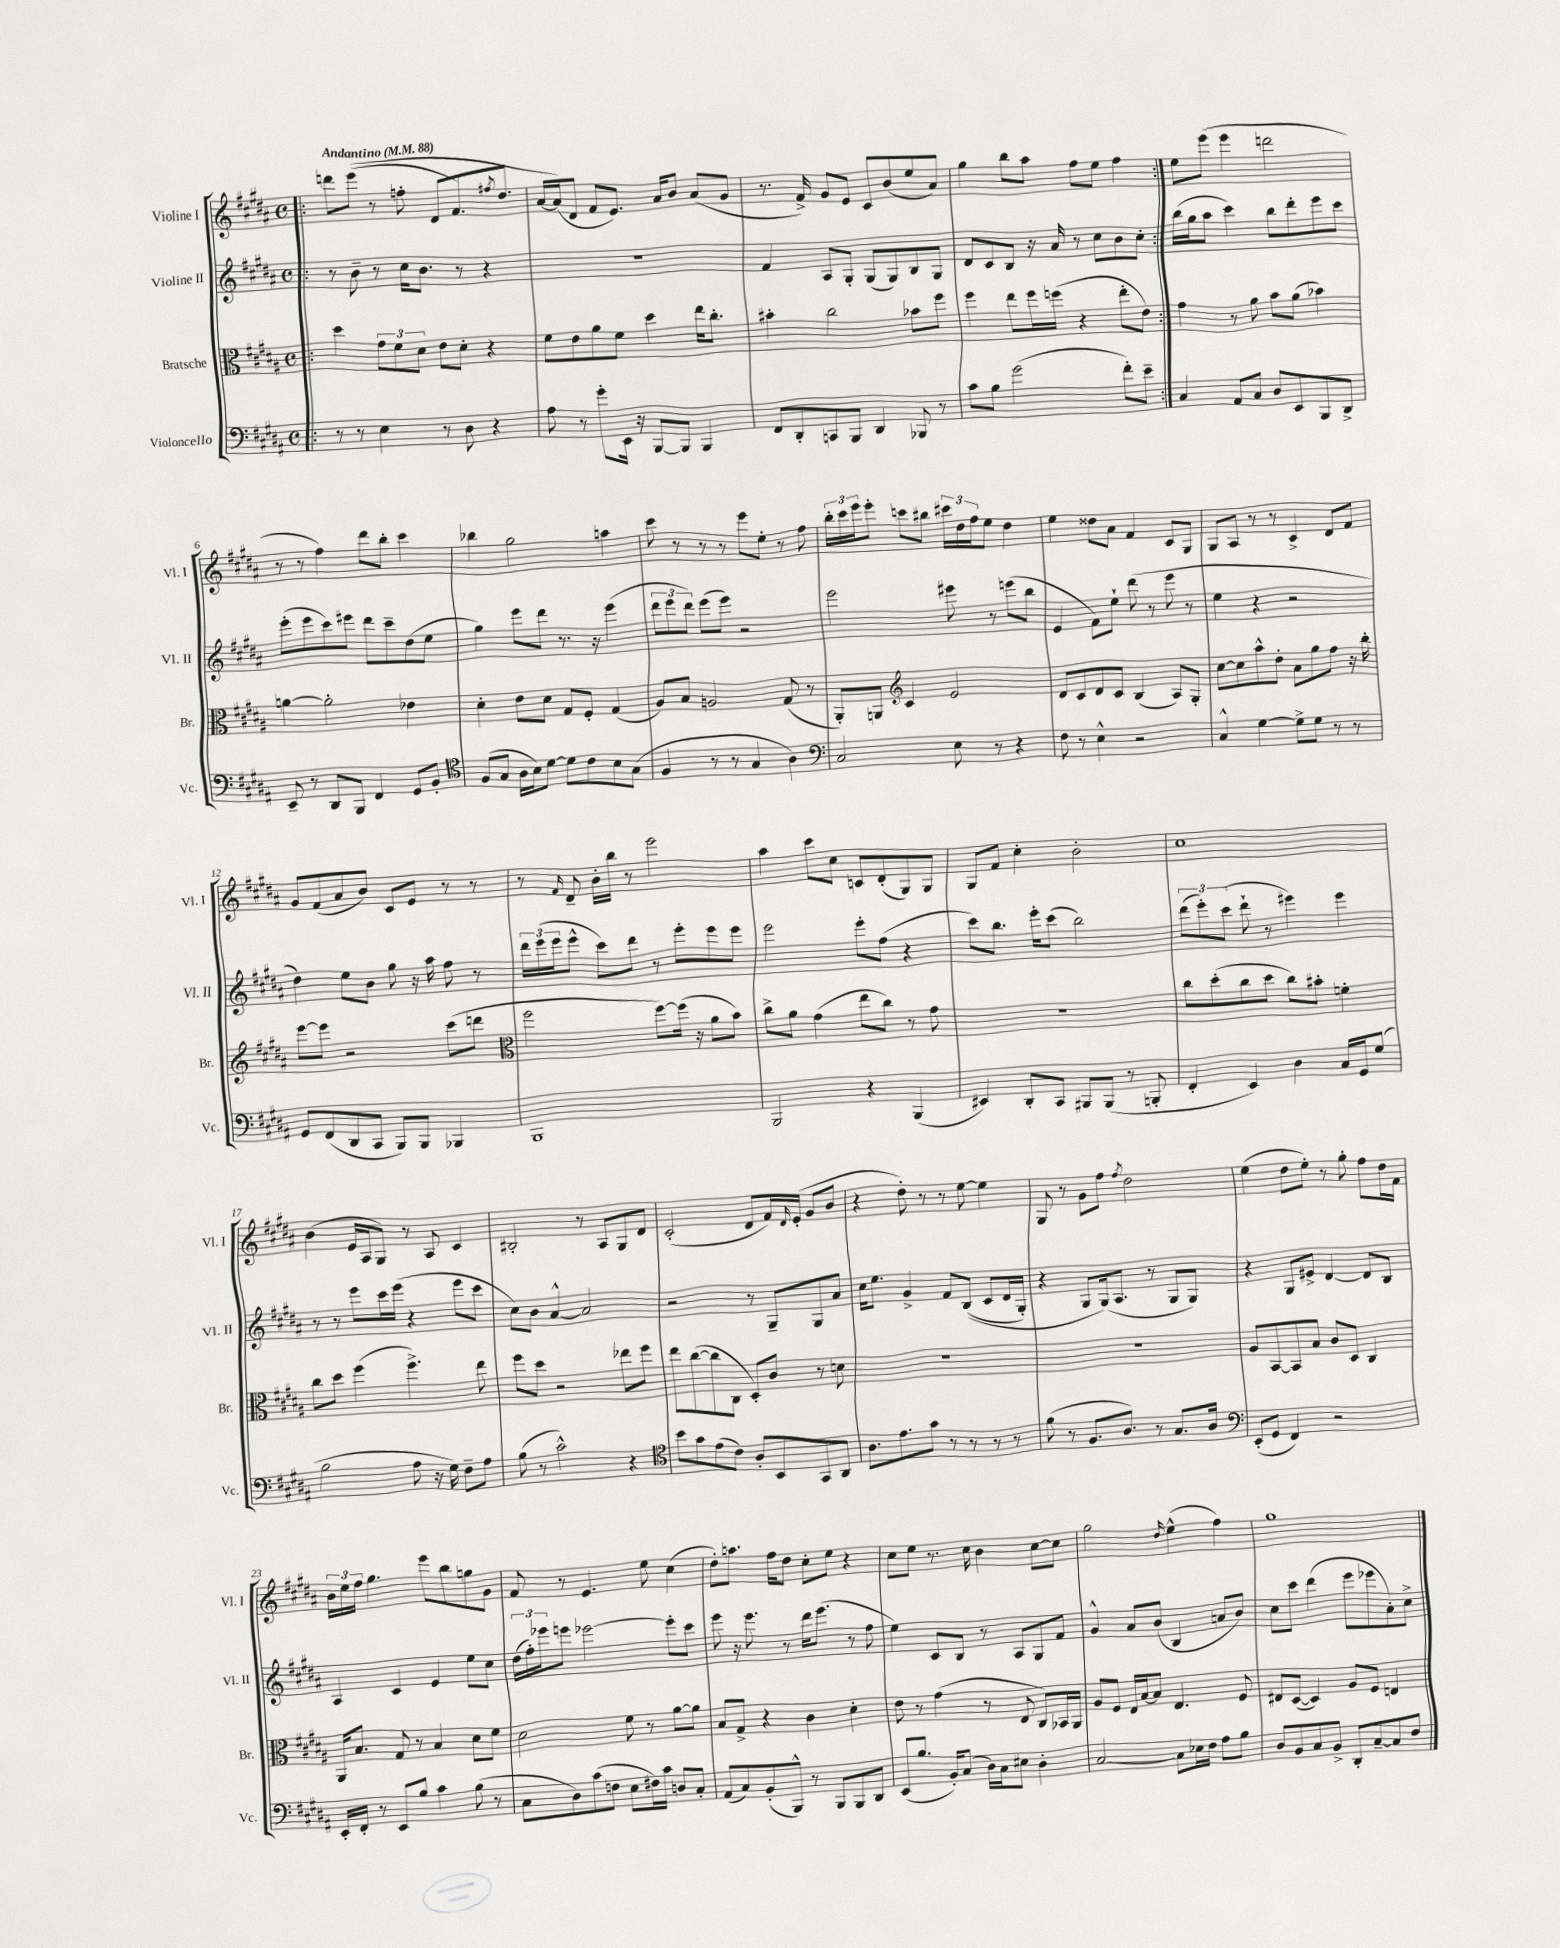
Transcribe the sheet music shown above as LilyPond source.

<<
\new StaffGroup <<
\new Staff = "s0" \with { instrumentName = "Violine I" shortInstrumentName = "Vl. I" } {
    \clef treble \key b \major \defaultTimeSignature \time 4/4 \tempo "Andantino" 4 = 88
    \repeat volta 2 { \bar ".|:" d'''8 e'''8(\( r8 f''8-. dis'8 fis'8.) \acciaccatura { fis''8 } dis''8. |
    ais'16~ ais'16(\) dis'8 fis'8 e'8.) ais'16 b'8 ais'8( gis'8 |
    r8. fis'16->) gis'8 e'8 cis'8 b'8( e''8 ais'8) |
    gis''4 b''8 ais''8 fis''8 e''8 fis''4 | }
    e''8 e'''8( e'''4 d'''2 |
    r8 r8 fis''4) dis'''8 b''8-. cis'''4 |
    bes''4 gis''2 a''4 |
    cis'''8 r8 r8 r8 e'''8 e''8-. r8 fis''8 |
    \tuplet 3/2 { b''16-. cis'''16 e'''16 } e'''8-. c'''8 bis''8 \tuplet 3/2 { cis'''16 dis''16 fis''16 } e''8 dis''4 |
    e''4 disis''8 ais'8 fis'4 cis'8 gis8 |
    gis8 ais8 r8 r8 cis'4-> dis'8 fis'8 |
    gis'8 fis'8( ais'8 b'8) cis'8 e'8 r8 r8 |
    r8 \grace { fis'16 } dis'8-- b'16-. b''16 r8 e'''2 |
    ais''4 cis'''8 cis''8 c'8 dis'8-.( gis8) gis8 |
    gis8 fis'8 cis''4-. b'2-. |
    cis''1 |
    b'4( e'16 ais16 gis8) r8 ais8 cis'4 |
    bis2-. r8 ais8 gis8 dis'8 |
    cis'2-.( dis'8 fis'16) \grace { dis'16 } e'16-.( gis'8 b'8 |
    r4 dis''8-.) r8 r8 e''8~ e''4 |
    gis8 r8 gis'8 fis''8 \acciaccatura { fis''8 } dis''2 |
    e''4( dis''8 e''8-.) r8 gis''8-. fis''8 dis''16 fis'16 |
    \tuplet 3/2 { b'16 e''16 fis''16 } gis''4. e'''8 b''8 g''8 gis'8 |
    fis'8 r8 e'4. e''8 cis''4( |
    dis''8-.) a''8. fis''16 dis''8 cis''8-. e''8 r4 |
    cis''8 e''8 r8. cis''16 b'4 cis''8~ cis''8 |
    gis''2 \grace { dis''16 } e''4-^( fis''4) |
    gis''1 \bar "|." |
}
\new Staff = "s1" \with { instrumentName = "Violine II" shortInstrumentName = "Vl. II" } {
    \clef treble \key b \major \defaultTimeSignature \time 4/4
    \repeat volta 2 { \bar ".|:" r8 b'8-- r8 cis''16 b'8. r8 r4 |
    R1 |
    fis'4 ais8 gis8-. gis8( gis8) b8 gis8 |
    dis'8 cis'8 b8 r16 ais'16 r8 cis''8 b'8 cis''8-. | }
    b''16( gis''16 ais''8 cis'''4) b''8 dis'''8-. e'''8 cis'''8 |
    e'''8-.( e'''8 cis'''8) eis'''8 dis'''8 cis'''8-- dis''8( e''8 |
    gis''4) e'''8 dis'''8 r8. r16 e'''4( |
    \tuplet 3/2 { dis'''8 e'''8 dis'''8) } e'''8( e'''8) r2 |
    e'''2 eis'''8 r8 e'''8( b''8 |
    e'4 fis'8) e''8-! dis'''8( r8 e'''8 r8 |
    e''4 r4 r2 |
    dis''4) e''8 b'8 gis''8 r16 ais''16 fis''8 r8 |
    \tuplet 3/2 { dis'''16 e'''16( e'''16 } e'''8-^ cis'''8) dis'''8 r8 e'''8-. e'''8 e'''8 |
    e'''2 e'''8-. fis''8( r4 |
    cis'''8) b''8. e'''16-. cis'''8( b''2) |
    \tuplet 3/2 { dis'''8( e'''8-.) cis'''8( } dis'''8-! r8 eis'''4) eis'''4 |
    r8 r8 e'''8 cis'''16 e'''16( r4 e'''8 cis'''8 |
    cis''8) b'8 ais'4~-^ ais'2 |
    r2 r8 gis8-- gis8 ais'8 |
    cis''16 e''8. gis'4-> fis'8 b8(\( cis'8 dis'16 gis16-.) |
    r4 gis8 gis16(\) ais8. r8 gis8 gis8) |
    r4 gis8 eis'8-> dis'4~ dis'8 b8 |
    ais4 cis'4 e'4 e''8 cis''8 |
    \tuplet 3/2 { dis''16( fis''16-.) ees'''16 } e'''8 ees'''2~ ees'''8-. cis'''8 |
    e'''8 r16 e'''8. r8 dis'''16 e'''8.( r8 fis''8 |
    e''4) cis'8 b8 r8 ais8 gis8 fis'8 |
    gis'4-^ ais'8 b'8( b4 a'8 b'8) |
    cis''8 cis'''8 dis'''4( e'''8 ees'''8 ais'8-.) cis''8-> \bar "|." |
}
\new Staff = "s2" \with { instrumentName = "Bratsche" shortInstrumentName = "Br." } {
    \clef alto \key b \major \defaultTimeSignature \time 4/4
    \repeat volta 2 { \bar ".|:" dis''4 \tuplet 3/2 { gis'8 fis'8 dis'8 } e'8 dis'8-. r4 |
    fis'8 e'8 ais'8 fis'8 dis''4 e''16 cis''8.-. |
    bis'4-. cis''2 bes'8 fis''8 |
    fis''4 e''8 fis''16 f''16( r4 e''8-. e'8) | }
    gis'4 r8 ais'8 b'8 ais'8( bes'4) |
    a'4~ a'2-. ees'4 |
    dis'4-. e'8 dis'8 gis8 fis8-. gis4( |
    ais8) b8 a2 gis8( r8 |
    ais,8-.) a,8 \clef treble cis'4 e'2 |
    dis'8 cis'8 dis'8 cis'8 b4( ais8) gis8-. |
    cis''8~ cis''8 ais''8-^ dis''8-. ais'8 gis''8 fis''8 r16 b''16-. |
    e'''8~ e'''8 r2 cis'''8( d'''8 |
    \clef alto fis''2 fis''8~) fis''16( r16 ais'8 b'8) |
    cis''8-> ais'8 gis'4( e''8 cis''8) r8 gis'8 |
    R1 |
    cis''8 dis''8-.( cis''8 dis''8 cis''8) bis'8-. f'4-. |
    cis''8 dis''8 fis''4( fis''4.->) e''8 |
    fis''8 dis''8 r2 ees''8 fis''8 |
    e''8 cis''8~( cis''8 cis8 dis8-.) cis'8 r8 d'8 |
    R1 |
    R1 |
    ais8 b,8~ b,8 b8 cis'8 dis8 cis4 |
    ais,16 b8. gis8 r8 b4 dis'8 fis'8 |
    dis'2 fis'8 r8 ais'8~ ais'8 |
    b8 gis8-> r4 cis'4 dis'4-. |
    e'8 r8 gis'4( r8 e8 cis8) bes,16 ais,16 |
    ais8 fis8 e16 b16~ b8 e4. fis8 |
    eis8 dis8~( dis4) ais8 fis8 e4 \bar "|." |
}
\new Staff = "s3" \with { instrumentName = "Violoncello" shortInstrumentName = "Vc." } {
    \clef bass \key b \major \defaultTimeSignature \time 4/4
    \repeat volta 2 { \bar ".|:" r8 r8 e4 r8 dis8 r4 |
    ais8 r8 gis'8-. e,16 r16 b,,8~ b,,8 b,,4 |
    fis,8 dis,8-. c,8 b,,8 dis,4 bes,,8 r8 |
    cis'8 b8 gis'2( fis'8-.) e'8-- | }
    cis4 ais,8 cis8 dis8 e,8 b,,8 dis,8-> |
    e,8-- r8 dis,8 b,,8 fis,4 gis,8 b,8-. |
    \clef tenor fis8( gis8 ais16 b16) dis'8~ dis'8 cis'8 b8 gis8( |
    fis4 r8 r8 gis4 ais4) |
    \clef bass cis2 e8 r8 r4 |
    fis8 r8 e4-^ r2 |
    cis4-^ gis4~ gis8-> gis8 r8 r8 |
    gis,8 fis,8( dis,8 cis,8 b,,8) b,,8 bes,,4 |
    b,,1 |
    b,,2 r4 b,,4( |
    eis,4) dis,8-. cis,8 bis,,8 bis,,8( r8 b,,8-. |
    fis,4-. e,4) dis4 cis16 gis,16 gis8( |
    b2 ais8 r16 gis16) fis8-- ais8 |
    b8( r8 cis'2-^) r4 |
    \clef tenor b'8 gis'8 e'8( cis'8) ais8-. b,8 gis,8 ais,8 |
    ais8. e'8. gis'8 r8 r8 r8 r8 |
    fis'8( r8 fis8. ais8.) r8 gis8. ais16 |
    \clef bass e,8-.( gis,8 fis,4) r2 |
    e,16-. fis,16-. r8 e,8 b8 cis'4 b8( r8 |
    cis8 dis8) cis'8( f8 e8 fis16) cis'16 d8 cis8-. |
    ais,8( cis8) b,8-.( b,,8-^) r8 b,,8 b,,8 dis,8 |
    e,8( b8. b,16-.) cis8( dis16) cis16 eis8 dis4-. |
    cis2~ cis8 ees16 fis16 ais8 b8 |
    dis8 b,8 cis8 b,8-> dis,8-. cis8~-- cis8 fis8 \bar "|." |
}
>>
>>
